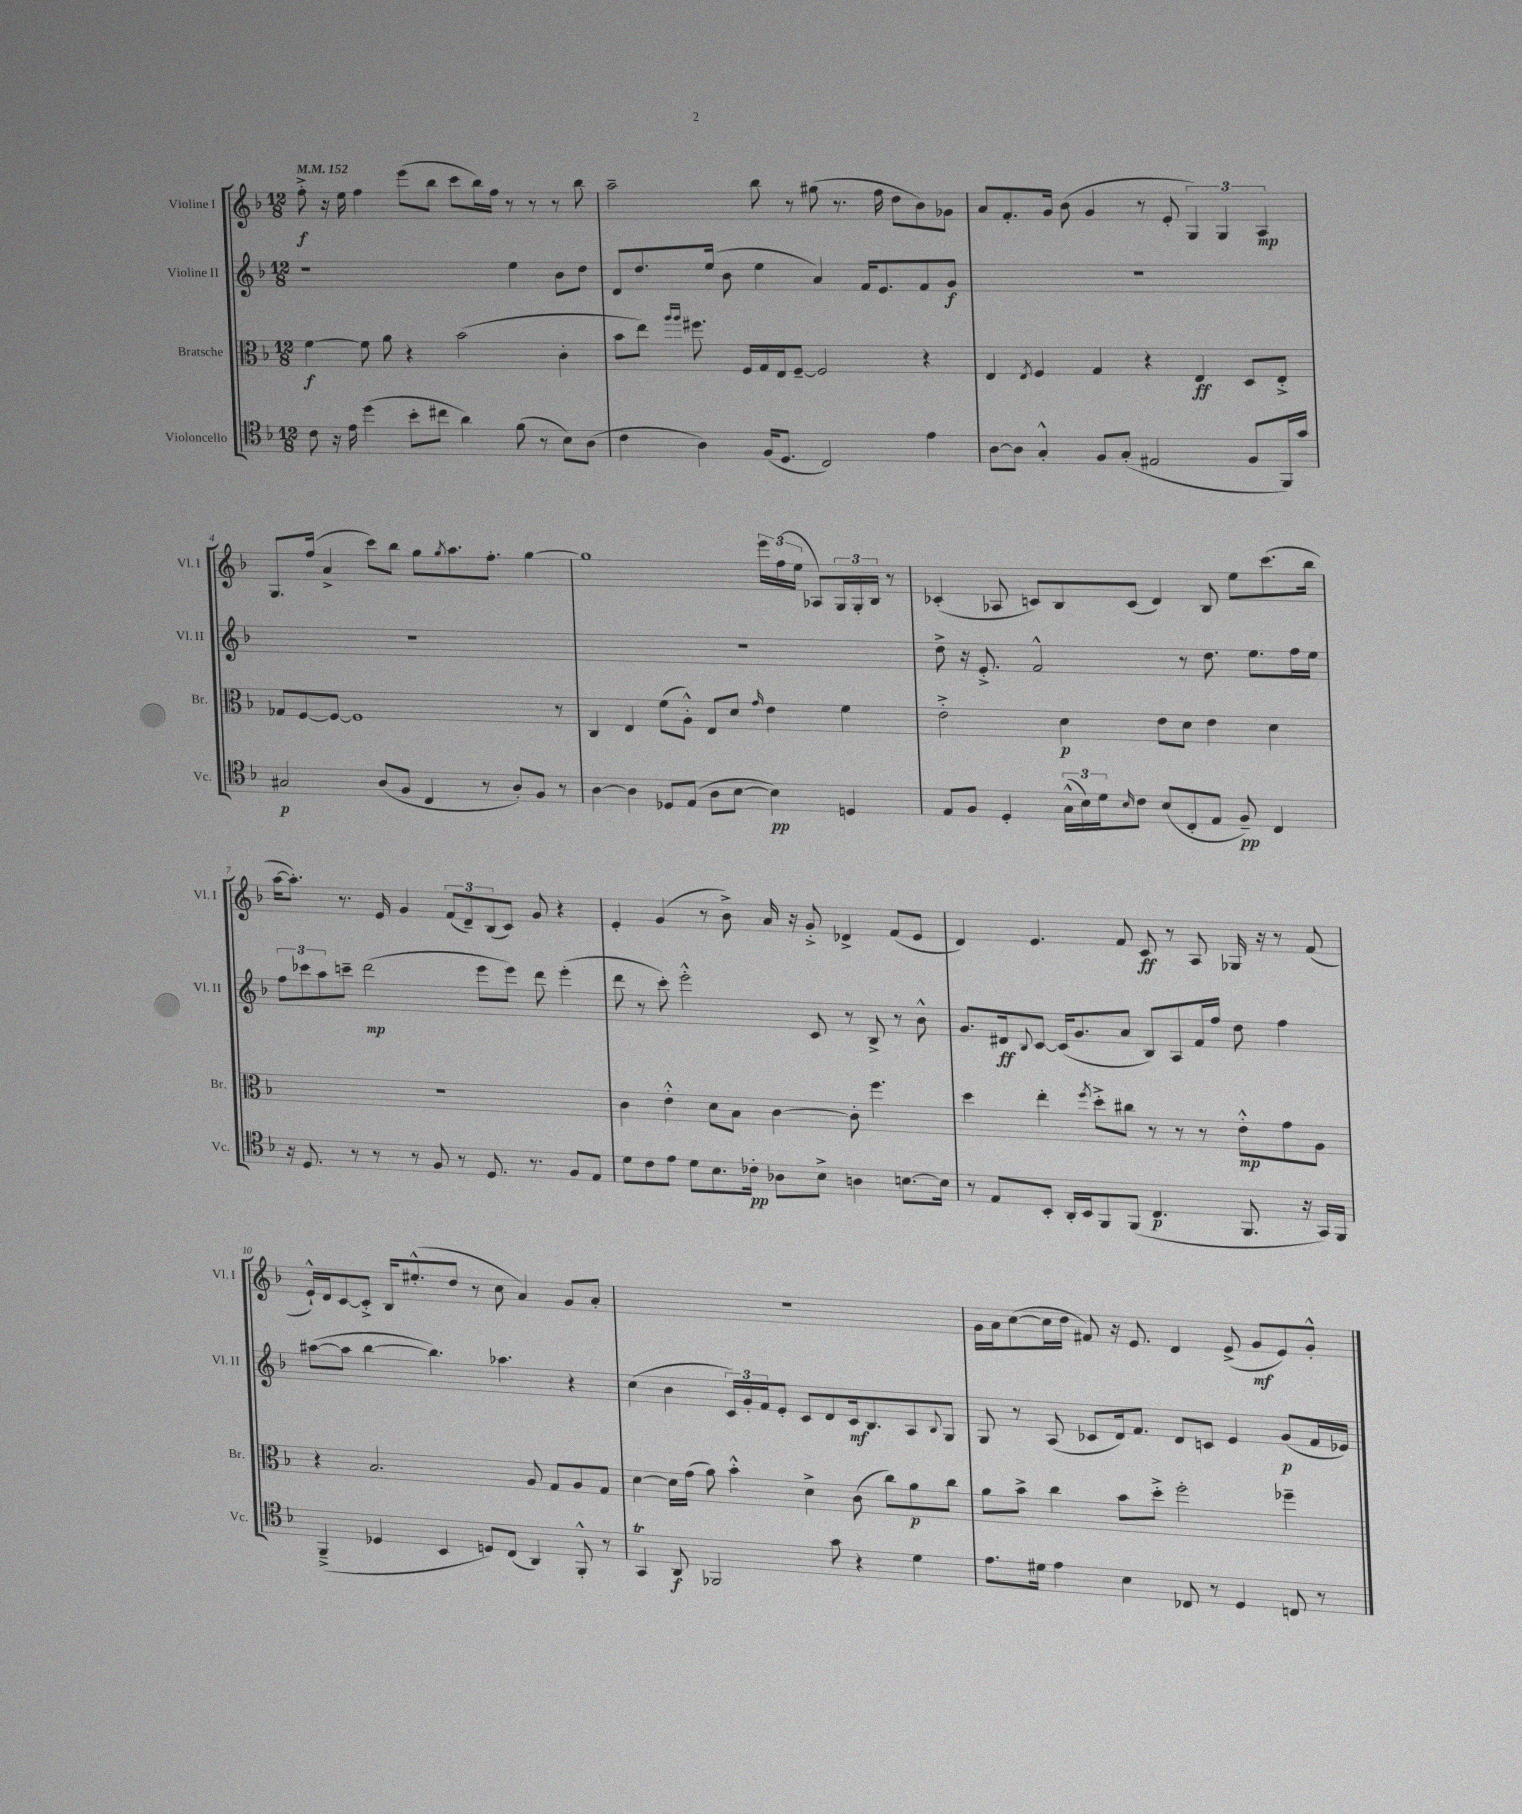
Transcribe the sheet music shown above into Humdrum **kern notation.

**kern	**dynam	**kern	**dynam	**kern	**dynam	**kern	**dynam
*part4	*part4	*part3	*part3	*part2	*part2	*part1	*part1
*staff4	*staff4	*staff3	*staff3	*staff2	*staff2	*staff1	*staff1
*I"Violoncello	*	*I"Bratsche	*	*I"Violine II	*	*I"Violine I	*
*I'Vc.	*	*I'Br.	*	*I'Vl. II	*	*I'Vl. I	*
*clefC4	*	*clefC3	*	*clefG2	*	*clefG2	*
*k[b-]	*	*k[b-]	*	*k[b-]	*	*k[b-]	*
*M12/8	*	*M12/8	*	*M12/8	*	*M12/8	*
*MM152	*	*MM152	*	*MM152	*	*MM152	*
=1	=1	=1	=1	=1	=1	=1	=1
8c\	.	[4f\	f	1r	.	8ff'^\	f
16r	.	.	.	.	.	16r	.
16e\	.	.	.	.	.	16ee\	.
(4dd\	.	8f\]	.	.	.	4ff\	.
.	.	8a\	.	.	.	.	.
8b-'\L	.	4r	.	.	.	(8eee\L	.
8cc#X\J	.	.	.	.	.	8bb-\J	.
4a\)	.	(2b-\	.	.	.	8ccc\L	.
.	.	.	.	.	.	16bb-\L)	.
.	.	.	.	.	.	16ff\JJ	.
(8f\	.	.	.	4ee\	.	8r	.
8r	.	.	.	.	.	8r	.
8B-\L)	.	4c'\	.	8b-\L	.	8r	.
(8A\J	.	.	.	8dd\J	.	8bb-\	.
=2	=2	=2	=2	=2	=2	=2	=2
4c\	.	8b-\L	.	8d/L	.	2aa~\	.
.	.	8ee\J)	.	8.dd/	.	.	.
.	.	16qqaa/LL	.	.	.	.	.
.	.	16qqaa/JJ	.	.	.	.	.
4A\)	.	8.ff#X\	.	.	.	.	.
.	.	.	.	(16ee/Jk	.	.	.
.	.	.	.	8b-\	.	.	.
.	.	16F/LL	.	.	.	.	.
(16F/KL	.	16G/	.	4ee\	.	8bb-\	.
8.D/J	.	16E/J	.	.	.	.	.
.	.	[8F~/J	.	.	.	8r	.
2C/)	.	2F/]	.	4a/)	.	(8gg#X\	.
.	.	.	.	.	.	8.r	.
.	.	.	.	16f/KL	.	.	.
.	.	.	.	8.e/	.	16ff\	.
.	.	.	.	.	.	8dd\L	.
4e\	.	4r	.	8f/	.	8b-\)	.
.	.	.	.	8g/J	f	8g-X\J	.
=3	=3	=3	=3	=3	=3	=3	=3
[8A\L	.	4E/	.	1.r	.	8a/L	.
8A\J]	.	.	.	.	.	8.f'/	.
.	.	8qE/	.	.	.	.	.
4G'^^/	.	4F/	.	.	.	.	.
.	.	.	.	.	.	16g/Jk	.
.	.	.	.	.	.	(8b-\	.
8F/L	.	4G/	.	.	.	4g/	.
(8G'/J	.	.	.	.	.	.	.
2E#X/	.	4r	.	.	.	8r	.
.	.	.	.	.	.	8e'/	.
.	.	4E/	ff	.	.	6G/)	.
.	.	.	.	.	.	6G/	.
8F/L	.	8D/L	.	.	.	.	.
.	.	.	.	.	.	6A/	mp
16FF/L)	.	8E'^/J	.	.	.	.	.
16g/JJ	.	.	.	.	.	.	.
!!LO:LB:g=z
=4	=4	=4	=4	=4	=4	=4	=4
2G#X/	p	8G-X/L	.	1.r	.	8.G/L	.
.	.	[8F/	.	.	.	.	.
.	.	.	.	.	.	(16ff/Jk	.
.	.	8F/J_	.	.	.	4a^/	.
.	.	1F]	.	.	.	.	.
(8A/L	.	.	.	.	.	8ccc\L)	.
8F/J	.	.	.	.	.	8bb-\J	.
4C/	.	.	.	.	.	8gg\L	.
.	.	.	.	.	.	8qgg/	.
.	.	.	.	.	.	8.aa\	.
8r	.	.	.	.	.	.	.
.	.	.	.	.	.	8.ff'\J	.
8A'/L)	.	.	.	.	.	.	.
8F/J	.	.	.	.	.	[4gg\	.
8r	.	8r	.	.	.	.	.
=5	=5	=5	=5	=5	=5	=5	=5
[4A\	.	4C/	.	1.r	.	1gg]	.
4A\]	.	4E/	.	.	.	.	.
8D-X/L	.	(8f\L	.	.	.	.	.
(8E/J	.	8A'^^\J)	.	.	.	.	.
8A\L	.	8E/L	.	.	.	.	.
[8B-\J	.	8d/J	.	.	.	.	.
.	.	16qqg/	.	.	.	.	.
4B-\])	pp	4e\	.	.	.	24eee\LL	.
.	.	.	.	.	.	(24ff\	.
.	.	.	.	.	.	24ee\JJ	.
.	.	.	.	.	.	8A-X/L)	.
4Dn/	.	4f\	.	.	.	24G/L	.
.	.	.	.	.	.	24G'/	.
.	.	.	.	.	.	24B-/JJ	.
.	.	.	.	.	.	8r	.
=6	=6	=6	=6	=6	=6	=6	=6
8E/L	.	2e'^\	.	8dd^\	.	(4c-X'/	.
8F/J	.	.	.	16r	.	.	.
.	.	.	.	8.e'^/	.	.	.
4D'/	.	.	.	.	.	8A-X/	.
.	.	.	.	2f^^/	.	8cn/L)	.
(24G^^\LL	.	4d\	p	.	.	8B-/	.
24B-\)	.	.	.	.	.	.	.
24d\J	.	.	.	.	.	.	.
16qqB-/	.	.	.	.	.	.	.
8c\J	.	.	.	.	.	(8c/J	.
(8B-/L	.	8e\L	.	.	.	4d/)	.
8C'/	.	8d\J	.	8r	.	.	.
8E/J	.	4e\	.	8.dd\	.	8B-/	.
8F~/)	pp	.	.	.	.	8ee\L	.
.	.	.	.	8.ee\L	.	.	.
4C/	.	4d\	.	.	.	(8.ccc\	.
.	.	.	.	16ff\L	.	.	.
.	.	.	.	16ee\JJ	.	16bb-\Jk	.
!!LO:LB:g=z
=7	=7	=7	=7	=7	=7	=7	=7
16r	.	1.r	.	12ff\L	.	[16aa\KL	.
8.D/	.	.	.	.	.	8.aa'\J])	.
.	.	.	.	12ccc-X\	.	.	.
.	.	.	.	12aa\	.	.	.
8r	.	.	.	8cccn~\J	.	8.r	.
8r	.	.	.	(2ddd\	mp	.	.
.	.	.	.	.	.	16e/	.
8r	.	.	.	.	.	4g/	.
8F/	.	.	.	.	.	.	.
8r	.	.	.	.	.	(12f/L	.
.	.	.	.	.	.	12d~/)	.
8.D/	.	.	.	8eee\L	.	.	.
.	.	.	.	.	.	(12B-/	.
.	.	.	.	8eee\J)	.	8c/J)	.
8.r	.	.	.	.	.	.	.
.	.	.	.	8ddd\	.	8g/	.
8F/L	.	.	.	(4eee'\	.	4r	.
8E/J	.	.	.	.	.	.	.
=8	=8	=8	=8	=8	=8	=8	=8
8d\L	.	4c\	.	8ddd\	.	4e'/	.
8c\	.	.	.	8r	.	.	.
8e\J	.	4e'^^\	.	8ccc'\)	.	(4g/	.
8d\L	.	.	.	2eee'^^\	.	.	.
8.B-\	.	8d\L	.	.	.	8r	.
.	.	8B-\J	.	.	.	8b-^\)	.
16c-X'\Jk	pp	.	.	.	.	.	.
8A-X\L	.	[4c\	.	.	.	16a/	.
.	.	.	.	.	.	16r	.
8B-^\J	.	.	.	8c/	.	8g'^/	.
4An\	.	8c'\]	.	8r	.	4d-X^/	.
.	.	4.ff\	.	8B-^/	.	.	.
[8.Bn\L	.	.	.	8r	.	(8f/L	.
.	.	.	.	8b-^^\	.	8e/J	.
16B\Jk]	.	.	.	.	.	.	.
=9	=9	=9	=9	=9	=9	=9	=9
8r	.	4dd\	.	8.g/L	.	4d/)	.
8E/L	.	.	.	.	.	.	.
.	.	.	.	16d#X/k	ff	.	.
.	.	.	.	8qqB-/	.	.	.
8BB-'/J	.	4ee'\	.	[8c/J	.	4.e/	.
16AA'/LL	.	.	.	(16c/KL]	.	.	.
16BB-/J	.	.	.	8.g/	.	.	.
.	.	8qff/	.	.	.	.	.
8FF/	.	8dd'^\L	.	.	.	.	.
(8FF/J	.	8cc#X\J	.	8a/J	.	8f/	.
4.C/	p	8r	.	8B-/L)	.	8c/	ff
.	.	8r	.	8A/	.	8r	.
.	.	8r	.	16f/L	.	8A/	.
.	.	.	.	16ff/JJ	.	.	.
8.FF/	.	8e'^^\L	mp	8dd\	.	16G-X/	.
.	.	.	.	.	.	16r	.
.	.	8g\	.	4ff\	.	8r	.
16r	.	.	.	.	.	.	.
16GG/LL)	.	8A\J	.	.	.	(8f/	.
16FF/JJ	.	.	.	.	.	.	.
!!LO:LB:g=z
=10	=10	=10	=10	=10	=10	=10	=10
(4FF~^/	.	4r	.	([8aa#X\L	.	16e`^^/LL)	.
.	.	.	.	.	.	16d/J	.
.	.	.	.	8aa#\J]	.	[8c/	.
4D-X/	.	2.B-/	.	[4bb-\	.	8c'^/J]	.
.	.	.	.	.	.	16B-/KL	.
.	.	.	.	.	.	(8.ee#X'^^/	.
4BB-/	.	.	.	4.bb-\])	.	.	.
.	.	.	.	.	.	8dd/J	.
8Dn/L)	.	.	.	.	.	8r	.
(8C/J	.	.	.	4.aa-X\	.	8cc\	.
4AA/)	.	8A/	.	.	.	4a/)	.
.	.	8G/L	.	.	.	.	.
8FF'^^/	.	8A/	.	4r	.	8g/L	.
8r	.	8G/J	.	.	.	8a'/J	.
=11	=11	=11	=11	=11	=11	=11	=11
4GGT/	.	[4d\	.	(4cc\	.	1.r	.
8AA/	f	16d\LL]	.	4b-\	.	.	.
.	.	(16g\JJ	.	.	.	.	.
2FF-X/	.	8a\)	.	.	.	.	.
.	.	4b-'^^\	.	24c/LL)	.	.	.
.	.	.	.	24g'/	.	.	.
.	.	.	.	24f/J	.	.	.
.	.	.	.	8e'/J	.	.	.
.	.	4d^\	.	8c/L	.	.	.
8g\	.	.	.	8d/	.	.	.
4r	.	(8c\	.	16c/k	mf	.	.
.	.	.	.	8.B-/	.	.	.
.	.	8cc\L)	.	.	.	.	.
4d\	.	8a\	p	8A/	.	.	.
.	.	.	.	8qqB-/	.	.	.
.	.	8cc\J	.	8G/J	.	.	.
=12	=12	=12	=12	=12	=12	=12	=12
8.e\L	.	8a\L	.	8G/	.	16g\LL	.
.	.	.	.	.	.	16a\J	.
.	.	8b-^\J	.	8r	.	([8cc\	.
16d#X\Jk	.	.	.	.	.	.	.
4e\	.	4cc\	.	(8A/	.	16cc\L]	.
.	.	.	.	.	.	16dd\JJ	.
.	.	.	.	8c-X/L	.	8f#X/)	.
4B-\	.	8b-\L	.	16d/k)	.	16r	.
.	.	.	.	8.f/J	.	8.e/	.
.	.	8dd'^\J	.	.	.	.	.
8C-X/	.	2ff'\	.	8d/L	.	4d/	.
8r	.	.	.	8cn/J	.	.	.
4D/	.	.	.	4e/	.	(8e^/	.
.	.	.	.	.	.	8g/L	mf
8Cn/	.	4ff-X~\	.	(8g/L	p	8e/)	.
8r	.	.	.	16f/L	.	8g'^^/J	.
.	.	.	.	16e-X/JJ)	.	.	.
==	==	==	==	==	==	==	==
*-	*-	*-	*-	*-	*-	*-	*-
